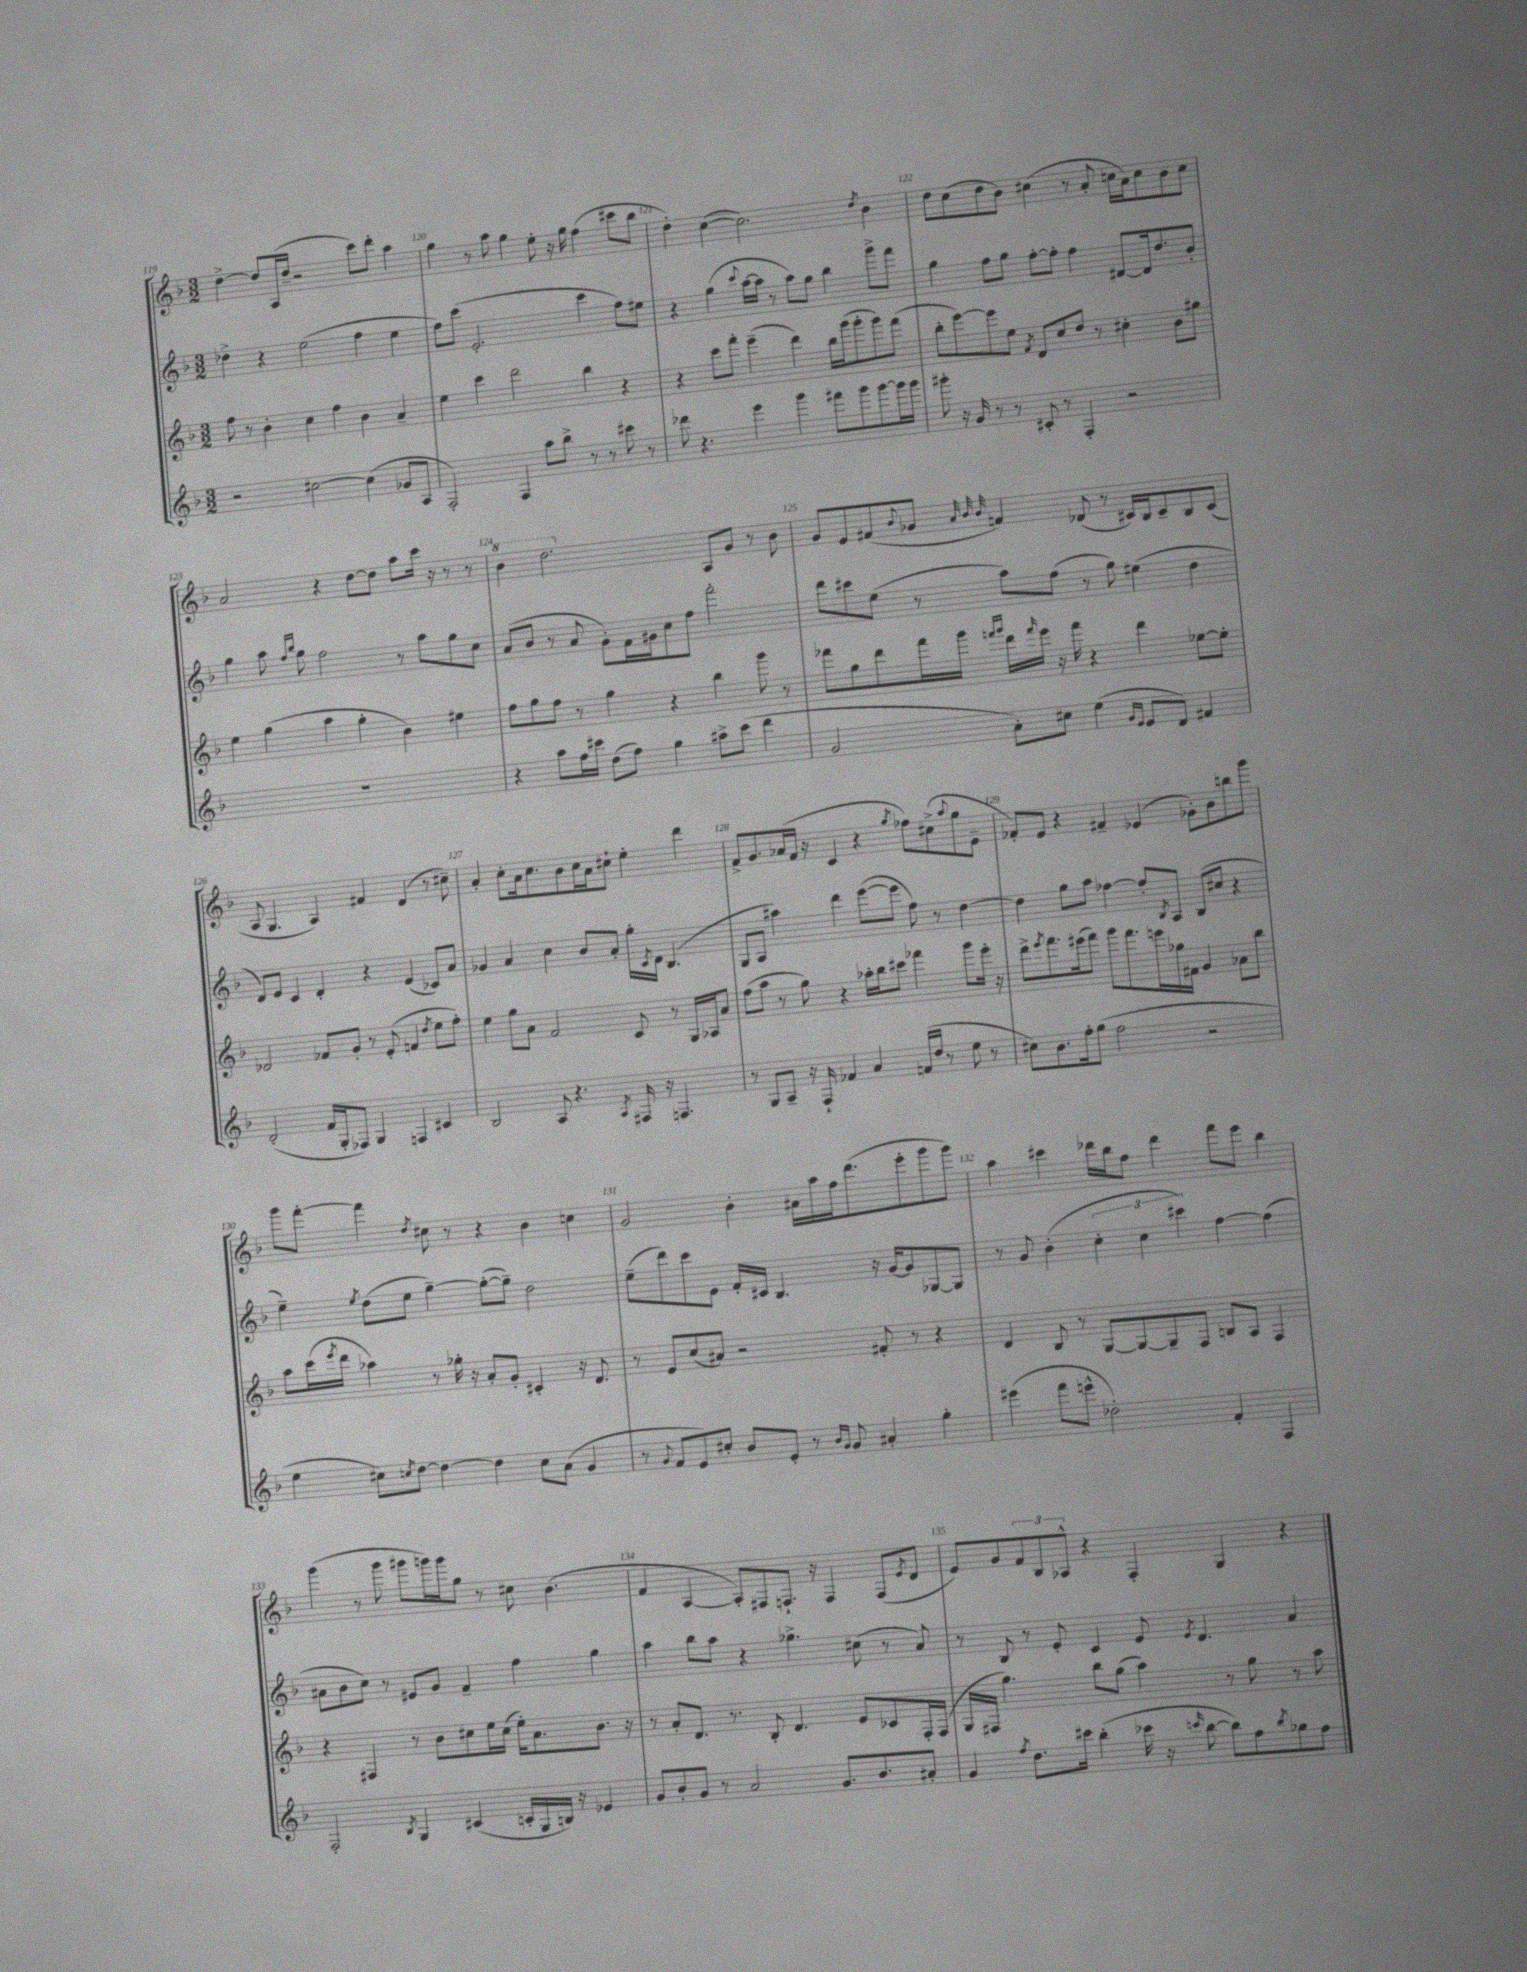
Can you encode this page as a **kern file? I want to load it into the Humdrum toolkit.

**kern	**kern	**kern	**kern
*staff4	*staff3	*staff2	*staff1
*clefG2	*clefG2	*clefG2	*clefG2
*k[b-]	*k[b-]	*k[b-]	*k[b-]
*M3/2	*M3/2	*M3/2	*M3/2
2r	8ff	4dd-^	[4dd^
.	8r	.	.
.	4b-'	4r	8dd]
.	.	.	(16A
.	.	.	16dd~
[2cc#	4cc	(2ee	2r
.	4ff	.	.
(4cc#]	4b-	4ff	8ccc)
.	.	.	8ddd'
8g-	4a~	4ee	4aa
8A	.	.	.
=	=	=	=
2F')	4ee	8ff)	4gg
.	.	(8ccc	.
.	4ccc	2.e'	8r
.	.	.	8aa
4F	2ddd	.	4gg
8aa	.	.	8ee'
8bb-^	.	.	16r
.	.	.	16gg
8r	4bb-	4ccc	(4ff
8r	.	.	.
8ccc#	4r	8ff)	8ccc#
8r	.	8ee#	8bb-
=	=	=	=
8ddd-	4r	4r	4dd')
4.r	.	.	.
.	8ccc	(4gg	([4cc
.	8fff'	.	.
.	.	8qqccc	.
4eee	(4eee~	[16aa	2.cc])
.	.	16aa]	.
.	.	8r	.
4ggg	4ddd)	8aa)	.
.	.	8gg	.
8fff#	16bb-	4bb-	.
.	(16ggg	.	.
8ggg	8ggg'	.	.
.	.	.	8qdd
[8ggg	8ggg)	8ggg^	4b-
16ggg]	(8fff	8fff	.
16ggg	.	.	.
=	=	=	=
8ggg#'	8bb-'	4gg	8dd
16r	[8eee)	.	(8cc
16g	.	.	.
8r	8eee]	8ff	8dd
8r	8ee	8gg	8b-)
.	8qf	.	.
8c#'	8d	[8ff'	(4cc#
8r	8cc	8ff']	.
4F'	8dd	4ff	8r
.	8r	.	8a'
2r	4cc#'	[8d#	16cc
.	.	.	16a)
.	.	16d#]	8cc
.	.	8.dd	.
.	8b-	.	8b-
.	8gg#	8b-'	8cc
=	=	=	=
1.r	4ee	4gg	2a
.	(4gg	8aa	.
.	.	16qqff	.
.	.	16qqbb-	.
.	.	8gg	.
.	4aa	2ff	4r
.	4gg'	.	[8dd
.	.	.	8dd]
.	4b-)	8r	8aa
.	.	8aa	16ccc
.	.	.	16r
.	4ee#	8gg	8r
.	.	8cc	8r
=	=	=	=
4r	8ff	(8a	4bb-
.	8gg	8b-	.
8aa	8ff	8r	2.ddd
16ff	8r	8a	.
16ccc#	.	.	.
(8dd	4gg	8g')	.
8ff)	.	16f	.
.	.	16g#	.
4gg	4r	8cc	.
.	.	8ff	.
8aa#^	4bb-	2fff'	8A
(8ccc#	.	.	8g
4ddd	8ggg	.	8r
.	8r	.	8b-
=	=	=	=
2g	8fff-	8ddd	8g
.	8gg	8ccc#	8e
.	8ddd	(8ee	(8f#
.	.	.	8qqb-
.	16fff-	8r	8g-
.	16ggg	.	.
.	.	.	32qqa
.	16qqfff	.	32qqb-
.	16qqggg	.	32qqb-
8a')	16ddd	8aa)	4f)
.	16qqfff	.	.
.	16eee	.	.
8cc#	16r	(8ff	.
.	16fff	.	.
(4ee	4r	8r	(8d-
.	.	8gg)	8r
16qqg	.	.	.
16qqe	.	.	.
8e	4ddd	(4ee#	16c#)
.	.	.	16B-
8d)	.	.	8c#~
4f#	[8ee-	4dd	8B-
.	8ee-']	.	(8c#
=	=	=	=
(2d'	2d-	8d)	8A
.	.	8e	4.G
.	.	4c	.
16f	8f-	4d'	4A)
16G'	.	.	.
8F-)	8g'	.	.
4G	8r	4r	4f#
.	(8e'	.	.
4F	4f	(4e	(4d
.	8qdd	.	.
4c#	8ee	8c-)	8r
.	8ff')	8a	8cc#~)
=	=	=	=
2B-	4ee	4g-	4a'
.	8gg	4a	8cc'
.	8a	.	16a
.	.	.	8.cc
8A	2f	4cc	.
4.r	.	.	8b-
.	.	8b-	16cc
.	.	.	16a
.	.	8a'	8cc#`
8qA	.	.	.
16F#	8c	16gg'	4ee'
.	.	8qc	.
16r	.	16d	.
4.F	8r	(4.B-	.
.	16G	.	4ddd
.	16A-	.	.
.	8a	.	.
=	=	=	=
8r	(8ff	8G	8f^
8G	8aa	8A	8.g
8A~	8r	4aa#)	.
.	.	.	(16a-
16r	8gg)	.	16f
16F`	.	.	16r
4f-	4r	4ddd	4c
4a	16aa-'	([8eee	4r
.	16bb-	.	.
.	8ccc#	8eee]	.
.	.	.	8qgg
(16f	4fff-	8ff)	8ff-)
16dd	.	.	.
8r	.	8r	(8cc#^
.	.	.	8qqaa
8ee	8ggg	[4dd	8gg
8r	16eee'	.	8e~
.	16r	.	.
=	=	=	=
8cc#)	8ddd^	4dd]	8f-')
.	8qeee	.	.
8.b-	8.fff	.	8e
.	.	8gg	4r
16ff'	(16eee#	.	.
(8gg	8fff)	8aa	.
2ff	8ggg	[4ff-	4f#~
.	8.fff	.	.
.	.	8ff-']	(4e-
.	16eee	.	.
.	.	8qB-	.
.	16gg-	8A	.
.	16f#	.	.
2r	4g	(8B-	8g-')
.	.	8cc#	8b-
.	8a-	4r	8bb
.	8bb-	.	8ggg
=	=	=	=
4ee	8aa	4ee~)	8ggg
.	(16ccc	.	[8fff'
.	8qeee	.	.
.	16ddd	.	.
.	.	8qee	.
8cc#)	4aa-)	(8dd	4fff]
8qcc	.	.	.
[8dd	.	8ee	.
.	.	.	8qdd
4dd_	8r	[4gg~)	8cc#
.	16gg-'	.	8r
.	16r	.	.
4dd]	8a'	(8gg'_	4r
.	8g'	8gg~])	.
8cc	4c#'	2dd	4b-
(8a	.	.	.
4g	16r	.	4cc
.	8.d	.	.
=	=	=	=
8r	8r	(8ee~	2g
8qqg	.	.	.
8f	8e	8ddd)	.
8e)	(8cc	8ccc	.
8cc#'	8a#)	8e	.
8b-	2r	16f'	4b-'
.	.	16c#	.
8e'	.	4.B-	.
8r	.	.	16a#
.	.	.	16aa
16qqb-	.	.	.
16qqg	.	.	.
8g	.	.	16ff
.	.	.	(8.ddd
4a#'	8f#'	16r	.
.	.	[16g	.
.	8r	8g]	8eee'
4gg'	4r	[8G-	8ggg
.	.	8G-]	8ggg)
=	=	=	=
(4eee#	4d	8r	4aa
.	.	8g	.
8fff	8B-	(4b-'	4ccc#
8eee^^	8r	.	.
2dd-')	[8G	6cc'	16ddd-
.	.	.	16bb-
.	8G_	.	8ff
.	.	6cc	.
.	8G~]	.	4ddd-
.	.	6ccc#)	.
.	8F	.	.
4f'	8B	[4ff	8fff
.	8A	.	8eee
4F	4F	(4ff]	4bb-
=	=	=	=
2F'	4r	8a#	(4ggg
.	.	8b-	.
.	4F#	8cc)	8r
.	.	8r	8ggg
8qB-	.	.	.
4G	8r	8e#	8ggg#
.	8b-	8g	16ggg)
.	.	.	16ggg
(4c#	8cc#	4f~	8gg
.	16ee	.	8r
.	(16cc#	.	.
16c'	16ee')	4ff	8cc#
16G	8.a	.	.
16B)	.	.	(4.b-
16r	.	.	.
4e-	8.b-	4gg	.
.	16r	.	.
=	=	=	=
8g	8r	4aa	4f
8b-'	8a'	.	.
8g	8.d	8bb-	[4A
8r	.	8aa	.
.	8.r	.	.
2a	.	4r	8A'])
.	8B-'	.	8F#
.	4.d	4.gg-^	8.F`
.	.	.	16r
8.g	.	.	4F
.	8e	(8cc#	.
8.b-	.	.	.
.	8c-	8r	(8F
.	.	.	8qe
8a#'	16F'	8a)	8d
.	(16F	.	.
=	=	=	=
4g	16G	8r	8e)
.	16F#	.	.
.	4.gg)	8B-	8g
8qff	.	.	.
8.dd	.	8r	12f
.	.	.	12B-
.	.	8e'	.
.	.	.	12A-^^
16ccc#	.	.	.
(4bb-'	8bb-	4c	4r
.	(8gg	.	.
16ccc-	4aa)	8e	4F'
16r	.	.	.
16qqccc	.	8qe	.
[8bb-	.	4.d	.
8bb-])	8r	.	4G
8ff	8gg	.	.
8qbb-	.	.	.
8gg-	8r	4a	4r
8ff	8aa	.	.
==	==	==	==
*-	*-	*-	*-
